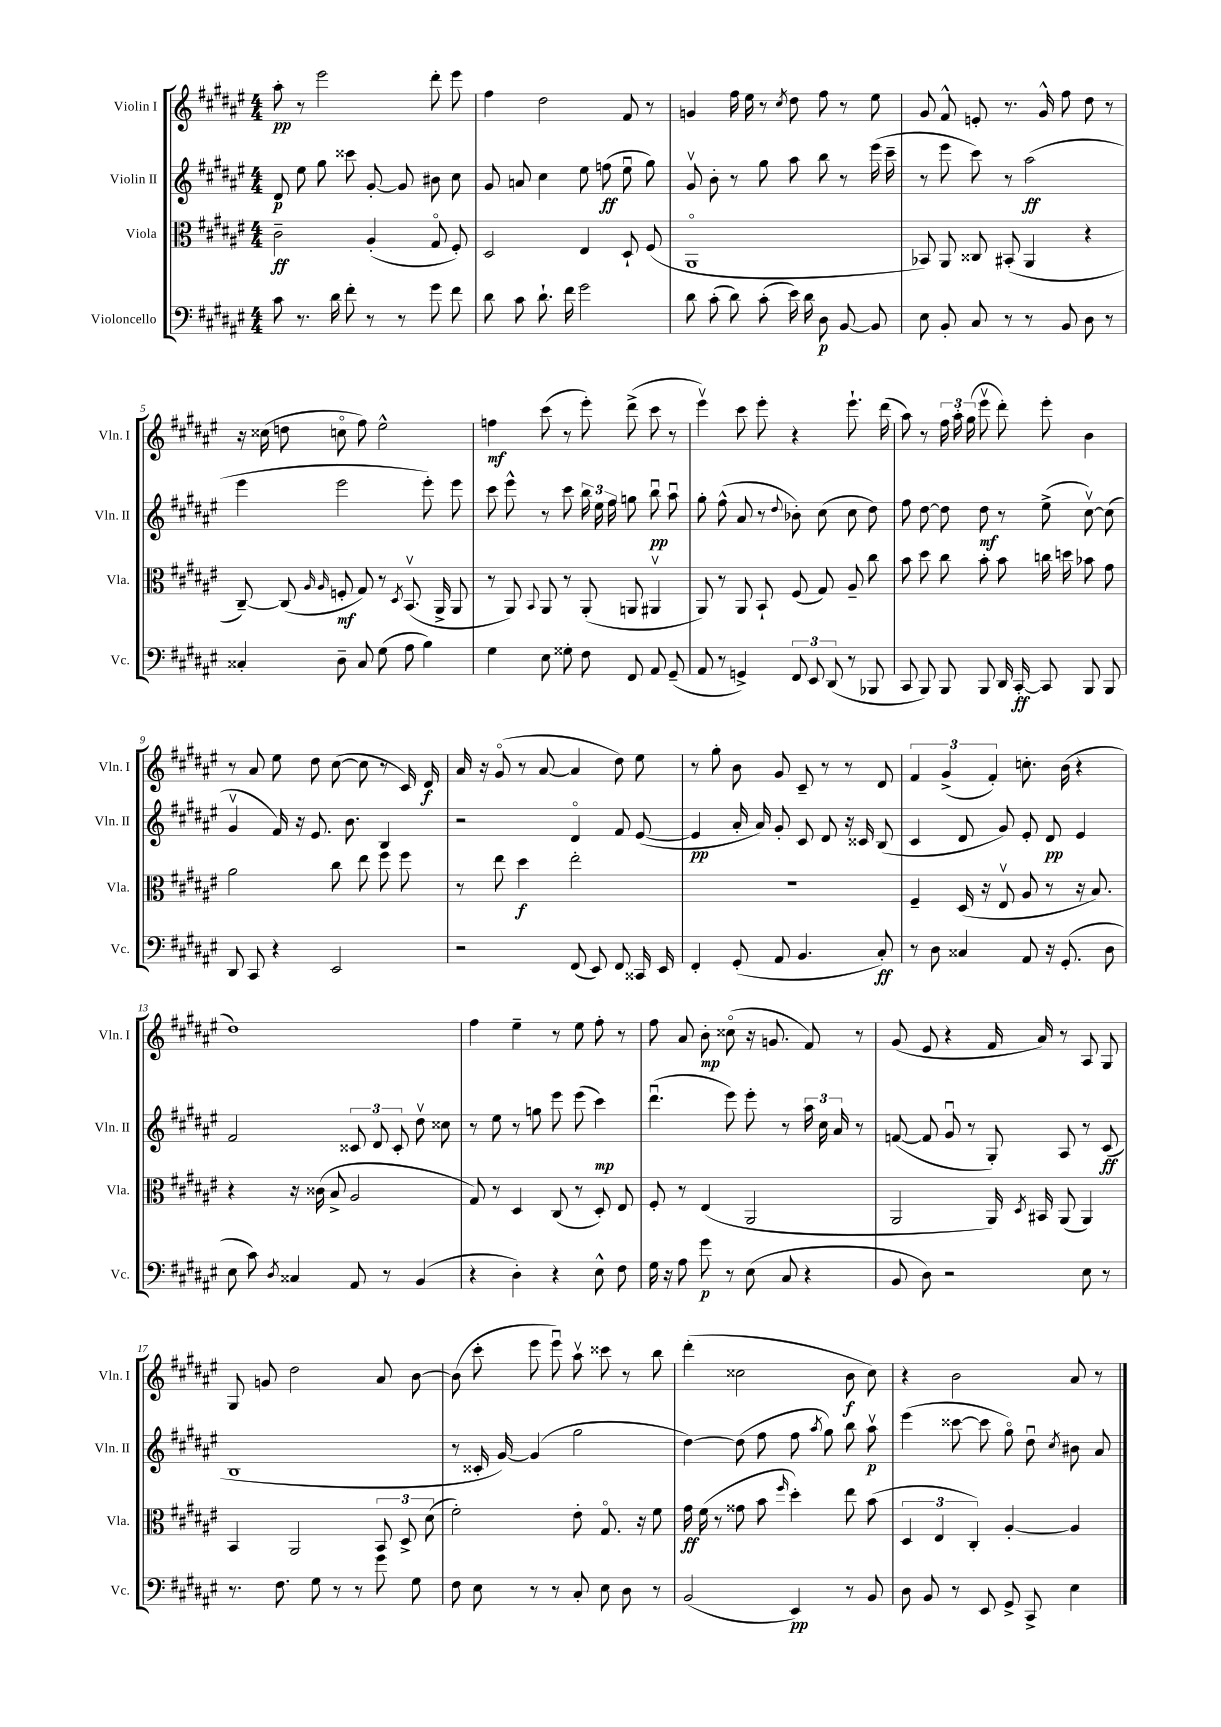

**kern	**kern	**kern	**kern
*staff4	*staff3	*staff2	*staff1
*clefF4	*clefC3	*clefG2	*clefG2
*k[f#c#g#d#a#e#]	*k[f#c#g#d#a#e#]	*k[f#c#g#d#a#e#]	*k[f#c#g#d#a#e#]
*M4/4	*M4/4	*M4/4	*M4/4
8c#	2c#~	8d#	8aa#'
8.r	.	8ee#	8r
.	.	8gg#	2eee#
16d#	.	.	.
8f#'	.	8ccc##	.
8r	(4A#'	[8g#'	.
8r	.	8g#]	.
8g#	8G#o	8b#	8ddd#'
8f#	8F#')	8cc#	8eee#
=	=	=	=
8d#	2D#	8g#	4ff#
8c#	.	8a	.
8.d#`	.	4cc#	2dd#
16f#	.	.	.
2g#	4E#	8ee#	.
.	.	(8ff	.
.	8D#`	8ee#u	8f#
.	(8F#	8gg#)	8r
=	=	=	=
8d#	1AA#o	8g#v	4g
(8c#'	.	8b'	.
8d#)	.	8r	16ff#
.	.	.	16ee#
(8c#'	.	8gg#	8r
.	.	.	8qcc#
16e#)	.	8aa#	8dd#
16d#	.	.	.
8D#	.	8bb	8ff#
[8BB	.	8r	8r
8BB]	.	(16eee#	8ee#
.	.	16ccc#~	.
=	=	=	=
8E#	8BB-)	8r	8g#
8BB'	8AA#	8eee#	8f#^^
8C#	8C##	8ccc#)	8e'
8r	(8BB#'	8r	8.r
8r	4AA#	(2aa#	.
.	.	.	16g#^^
8BB	.	.	8ff#
8D#	4r	.	8dd#
8r	.	.	8r
=	=	=	=
4C##'	[8C#~)	4eee#	16r
.	.	.	(16cc##
.	(8C#]	.	8dd
.	16qqA#	.	.
.	16qqA#	.	.
8D#~	8F'	2eee#	8cco
8C##	8G#)	.	8ff#)
(8G#	8r	.	2ee#^^
.	8qD#	.	.
8A#	(8.BBv	.	.
4B)	.	8eee#')	.
.	16AA#^	.	.
.	8AA#	8eee#	.
=	=	=	=
4G#	8r	8ccc#	4ff
.	8AA#)	8eee#^^	.
.	8qqBB	.	.
8E#	8AA#	8r	(8ccc#
8G##'	8r	8ccc#	8r
8F#	(8AA#'	24bb	8eee#')
.	.	24ee#	.
.	.	24ff#	.
8FF#	8AA	8gg	(8ddd#^
8AA#	4AA#v	8bbu	8ccc#
(8GG#~	.	8aa#u	8r
=	=	=	=
8AA#	8AA#)	8gg#'	4eee#v)
8r	8r	(8ff#^^	.
4GG^)	8AA#	8a#	8ccc#
.	8BB`	8r	8eee#'
.	.	8qqdd#	.
12FF#	(8F#	8b-')	4r
12EE#	.	.	.
.	8G#)	(8cc#	.
(12DD#	.	.	.
8r	8A#~	8cc#	8.eee#`
8BBB-	8cc#	8dd#)	.
.	.	.	(16ddd#
=	=	=	=
8CC#	8b	8ff#	8aa#)
8BBB)	8dd#	[8dd#	8r
8BBB	8cc#	8dd#]	24ff#
.	.	.	24aa#'
.	.	.	(24gg#
8BBB	8b'	8dd#	8eee#v
16DD#	8b	8r	8ddd#')
[16CC#'	.	.	.
8CC#]	16cc	(8ee#^	8eee#'
.	16dd	.	.
8BBB	8b-	[8cc#v)	4b
8BBB	8g#	(8cc#]	.
=	=	=	=
8DD#	2a#	4g#v	8r
8CC#	.	.	8a#
4r	.	16f#)	8ee#
.	.	16r	.
.	.	8.e#	8dd#
2EE#	8cc#	.	([8cc#
.	.	8.b	.
.	8ee#	.	8cc#]
.	8ff#	4B	8r
.	8ff#	.	16c#)
.	.	.	16d#
=	=	=	=
2r	8r	2r	16a#
.	.	.	16r
.	8ee#	.	(8g#o
.	4dd#	.	8r
.	.	.	[8a#
(8FF#	2ee#'	4d#o	4a#]
8EE#)	.	.	.
8FF#	.	8f#	8dd#)
16CC##	.	([8e#	8ee#
16EE#	.	.	.
=	=	=	=
4FF#'	1r	4e#]	8r
.	.	.	8gg#'
(8GG#'	.	16a#'	8b
.	.	16a#)	.
8AA#	.	8g#'	8g#
4.BB	.	8c#	8c#~
.	.	8d#	8r
.	.	16r	8r
.	.	16c##	.
8C#')	.	(8B	8d#
=	=	=	=
8r	4F#~	4c#	6f#
8D#	.	.	.
.	.	.	(6g#^
4C##	(16D#	8d#	.
.	16r	.	.
.	.	.	6f#')
.	8E#v	8g#)	.
8AA#	8A#	8e#'	8.cc'
16r	8r	8d#	.
(8.GG#'	.	.	(16b
.	16r	4e#	4r
.	8.B)	.	.
8D#	.	.	.
=	=	=	=
8E#	4r	2f#	1dd#)
8c#)	.	.	.
8qD#	.	.	.
4C##	16r	.	.
.	(16c##	.	.
.	8B^	.	.
8AA#	2A#	12c##	.
.	.	12d#	.
8r	.	.	.
.	.	12c##'	.
(4BB	.	8dd#v	.
.	.	8cc##	.
=	=	=	=
4r	8G#)	8r	4ff#
.	8r	8ee#	.
4D#')	4D#	8r	4ee#~
.	.	8gg	.
4r	(8C#	8eee#	8r
.	8r	(8eee#	8ee#
8E#^^	8D#')	4ccc#)	8ff#'
8F#	8E#	.	8r
=	=	=	=
16G#	8F#'	(4.ddd#u	8ff#
16r	.	.	.
8A#	8r	.	8a#
8g#	(4E#	.	8b'
8r	.	8eee#)	(8cc##o
(8E#	2AA#	8eee#'	16r
.	.	.	8.g
8C#	.	8r	.
4r	.	24aa#	8f#)
.	.	24cc#	.
.	.	24a#	.
.	.	8r	8r
=	=	=	=
8BB	2AA#	([8f	(8g#
8D#)	.	8f]	8e#
2r	.	8g#u	4r
.	.	8r	.
.	16AA#)	8G#')	16f#
.	8qD#	.	.
.	16BB#	.	16a#)
.	(8AA#	8A#	8r
8E#	4AA#)	8r	8A#
8r	.	(8c#	8G#
=	=	=	=
8.r	4BB	1B	8G#
.	.	.	8g
8.F#	.	.	.
.	2AA#	.	2dd#
8G#	.	.	.
8r	.	.	.
8r	.	.	.
8g#	12BB	.	8a#
.	12D#^	.	.
8G#	.	.	[8b
.	(12d#	.	.
=	=	=	=
8F#	2f#')	8r	(8b]
8E#	.	16c##'	8ccc#'
.	.	[16g#)	.
8r	.	(4g#]	8eee#
8r	.	.	8eee#u)
8C#'	8e#'	2gg#	8aa#v
8E#	8.G#o	.	8ccc##
8D#	.	.	8r
.	16r	.	.
8r	8f#	.	8bb
=	=	=	=
(2BB	16g#	[4dd#)	(4ddd#'
.	(16f#	.	.
.	8r	.	.
.	8g##	(8dd#]	2cc##
.	8b	8ff#	.
.	16qqff#	.	.
4EE#)	4dd#')	8ff#	.
.	.	8qaa#	.
.	.	8gg#)	.
8r	8ee#	8bb	8b
8BB	(8b	8aa#v	8cc##)
=	=	=	=
8D#	6D#	(4eee#	4r
8BB	.	.	.
.	6E#	.	.
8r	.	[8ccc##	2b
.	6C#')	.	.
8EE#	.	8ccc##]	.
8GG#^	[4A#'	8gg#o)	.
8CC#^	.	8dd#u	.
.	.	8qcc#	.
4E#	4A#]	8b#	8a#
.	.	8a#	8r
==	==	==	==
*-	*-	*-	*-
